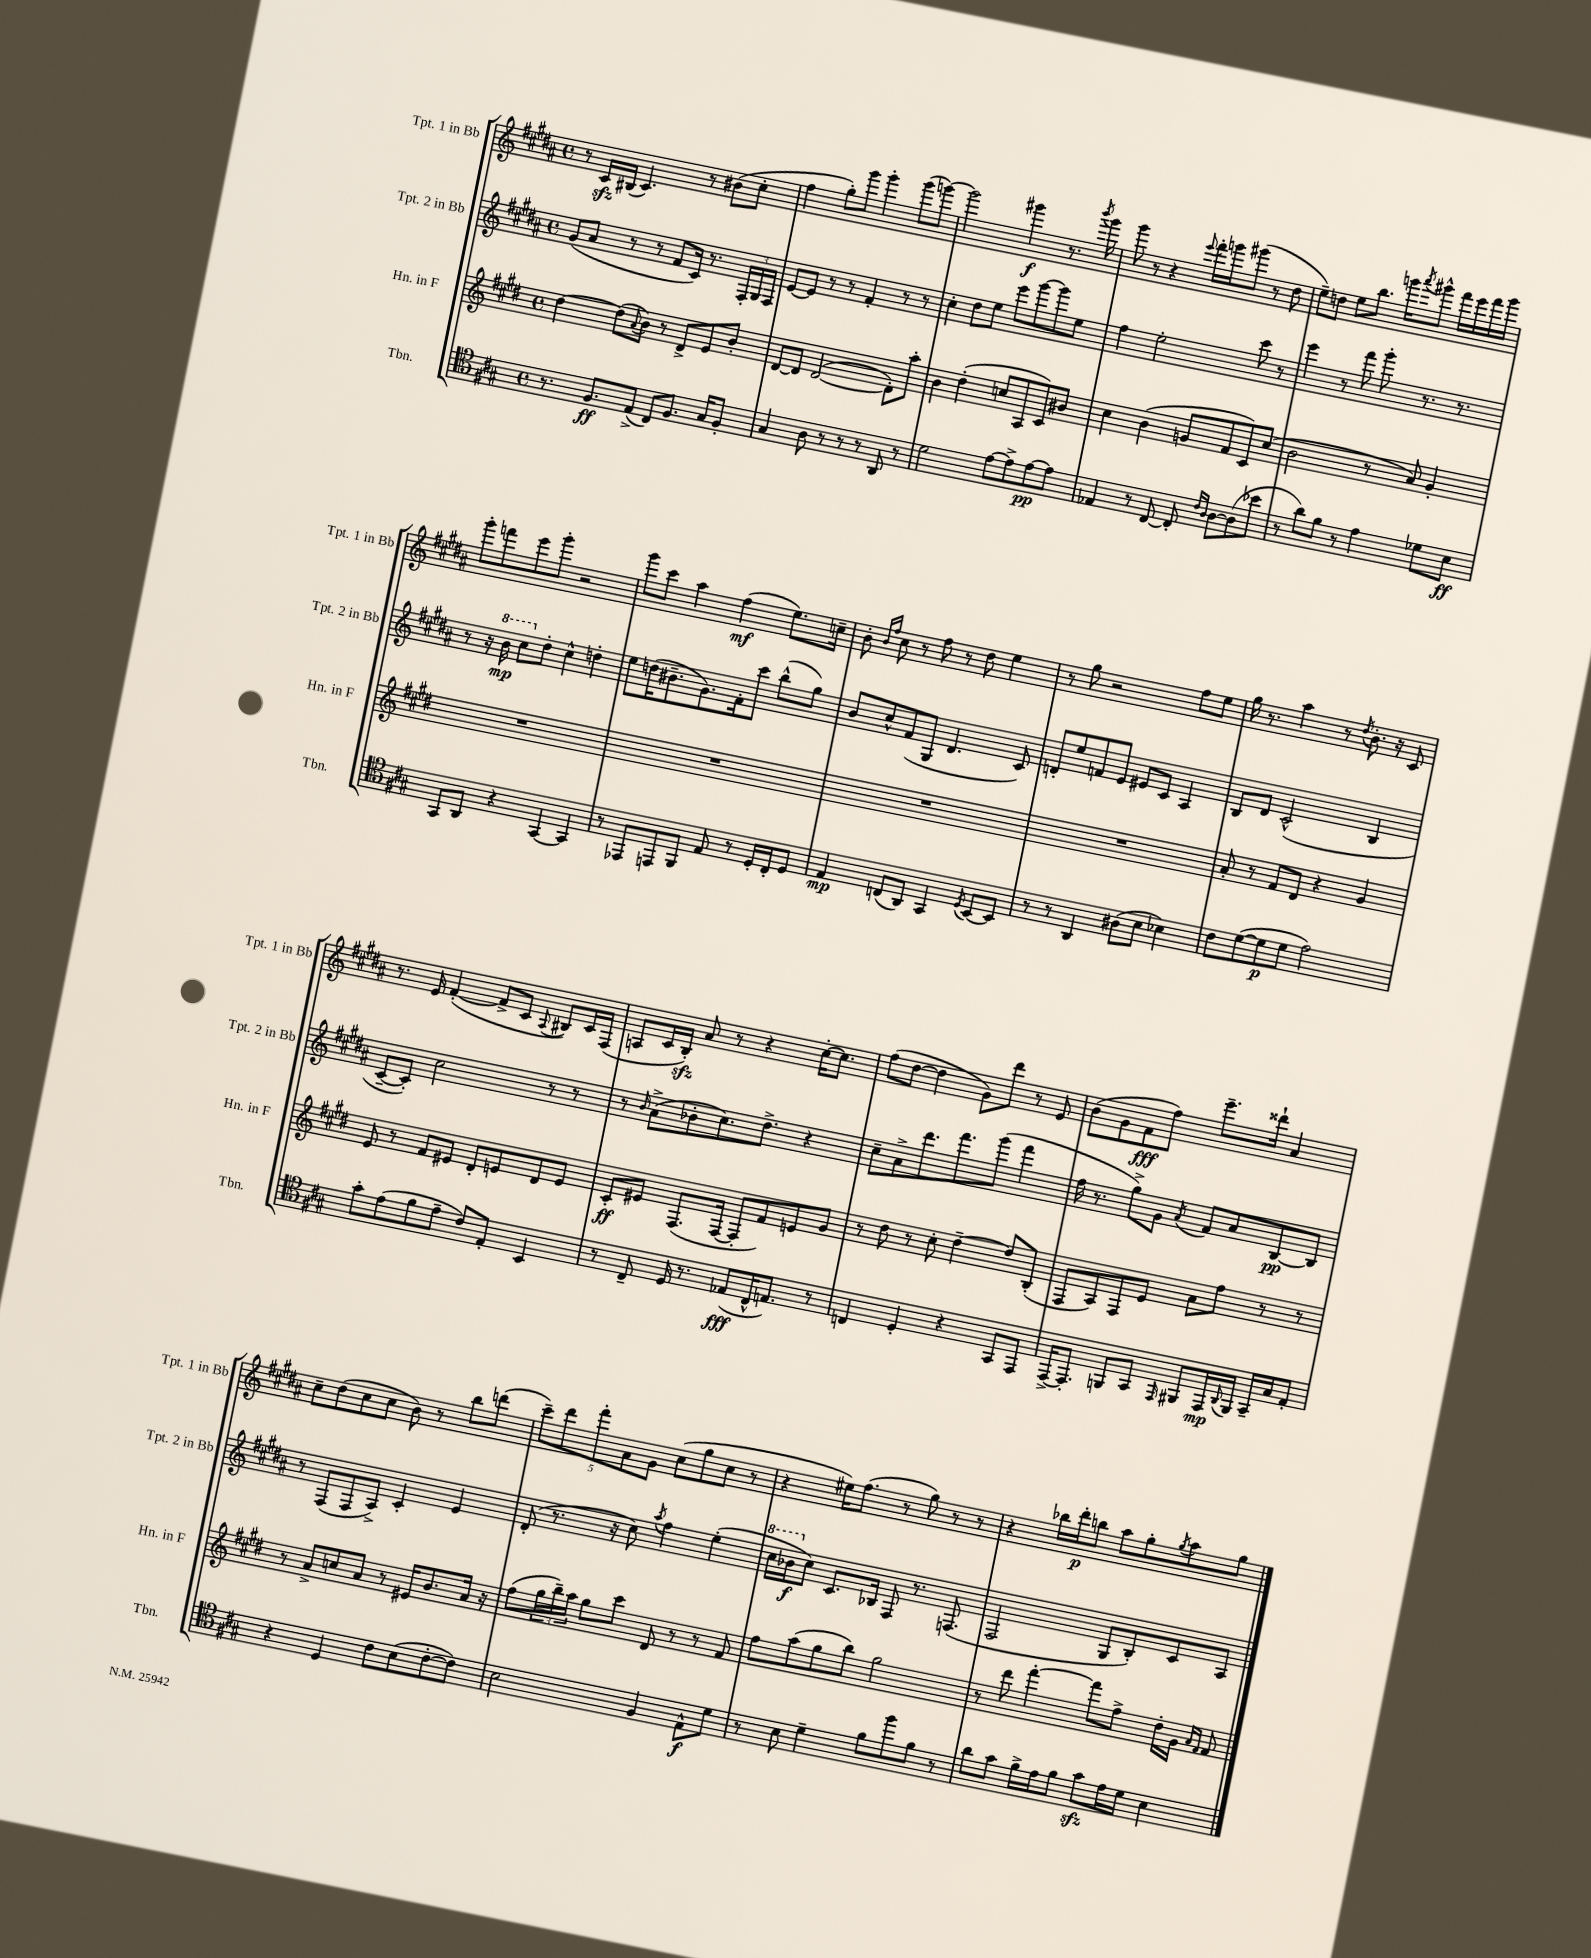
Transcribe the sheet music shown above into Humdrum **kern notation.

**kern	**kern	**kern	**kern
*staff4	*staff3	*staff2	*staff1
*clefC4	*clefG2	*clefG2	*clefG2
*k[f#c#g#]	*k[f#c#g#d#]	*k[f#c#g#d#a#]	*k[f#c#g#d#a#]
*M4/4	*M4/4	*M4/4	*M4/4
*met(c)	*met(c)	*met(c)	*met(c)
8.r	[4dd#	(8g#	8r
.	.	8a#	16c#
8.F#	.	.	(16B#
.	(8dd#]	8r	4.c#)
.	8qqa	.	.
(8E^	8b)	8r	.
8C#)	8r	8f#	.
8.F#	8d#^	16c#)	8r
.	.	8.r	.
.	8e	.	(8b#
16G#	.	.	.
8F#'	8b'	24F#'	8cc#'
.	.	24G#	.
.	.	24F#	.
=	=	=	=
4G#	[8d#	[8e	4ff#
.	8d#]	8e]	.
8A	([2d#	8r	8gg#')
8r	.	8r	8ggg#
8r	.	4f#'	4ggg#'
8r	.	.	.
8AA	8d#'])	8r	(8ggg#
8r	8aa'	8r	[8ggg)
=	=	=	=
2d	4b	4cc#'	2ggg]
.	(4dd#'	8dd#	.
.	.	8ee	.
[8e	8cc	8eee	4ggg#
8e^]	8A	[8ggg#	.
[8e	8c#)	8ggg#]	8.r
8e]	8b#	8ee	.
.	.	.	8qbbb
.	.	.	16ggg#
=	=	=	=
4E-	4cc#	4ff#	8ggg#
.	.	.	8r
8r	(4b	2ee'	4r
[8C#	.	.	.
.	.	.	8qqeee
8C#']	8g	.	16fff#'
.	.	.	16ggg
16qqc#	.	.	.
16qqA	.	.	.
[8A	8f#	.	(8ggg#
(8A]	8c#)	8ccc#	8r
8b-	(8cc#	8r	8dd#
=	=	=	=
8r	2b	4eee	8ee~)
8a)	.	.	8dd
8f#	.	8r	8ee
8r	.	8fff#	8.bb
4e	8r	8ggg#'	.
.	.	.	16ggg
.	.	.	8qaaa#
.	8a)	8.r	8ggg#^^
8d-	4g#'	.	16fff#
.	.	8.r	16eee
8B	.	.	16fff#
.	.	.	16ggg#
=	=	=	=
8GG#	1r	8r	8ggg#'
8AA	.	16r	8fff
.	.	16bb	.
4r	.	8ccc#	8eee
.	.	8dd#'	8ggg#'
[4GG#	.	4cc#^^	2r
4GG#]	.	4dd'	.
=	=	=	=
8r	1r	8ee	8ggg#
8EE-	.	(16dd	8ccc#
.	.	8.b#~	.
8EE	.	.	4aa#
8FF#	.	8.g#)	.
8E	.	.	(4ff#
.	.	16f#'	.
8r	.	8ccc#	.
16D'	.	(8bb^^	8.ee)
16C#'	.	.	.
8D	.	8gg#)	.
.	.	.	16cc~
=	=	=	=
4E	1r	8b	8b'
.	.	.	16qqb
.	.	.	16qqff#
.	.	8cc#^^	8cc#
(8C	.	(8f#	8r
8AA)	.	8G#	8ff#
4GG#	.	4.d#	8r
.	.	.	8dd#
8qD	.	.	.
[8BB	.	.	4ee
8BB]	.	8c#)	.
=	=	=	=
8r	1r	8d'	8r
8r	.	8ee	8gg#
4AA	.	8f	2r
.	.	8e	.
(8A#	.	8e#	.
8B	.	8c#	.
4B-)	.	4A#	8ff#
.	.	.	8ee
=	=	=	=
8c#	8a'	8B	16gg#
.	.	.	8.r
([8d	8r	8d#	.
8d]	8f#	(2c#^^	4aa#
8d	8d#	.	.
2e)	4r	.	8r
.	.	.	8qdd#
.	.	.	8.b'
.	4g#	4B	.
.	.	.	16r
.	.	.	8c#
=	=	=	=
8g#'	8e	[8c#~	8.r
(8e	8r	8c#'])	.
.	.	.	16e
8f#	8f#	2cc#	([4f#'
8e~	8e#	.	.
8c#)	8d#'	.	8f#^]
8E'	8e	.	8c#
.	.	.	8qqA#
4BB	8d#	8r	8B#)
.	8e	8r	16c#
.	.	.	(16F#
=	=	=	=
8r	8c#'	8r	8A
.	.	16qqb	.
8C#~	8e#	(8a#^	16c#
.	.	.	16B')
16D	(8.F#	8b-'	8a#
8.r	.	.	.
.	.	8.cc#)	8r
.	[16F#	.	.
(8E-	8F#']	.	4r
.	.	8.dd#^	.
16C#^^	8f#)	.	.
8.E)	.	.	.
.	8e	4r	[16cc#'
.	.	.	8.cc#]
8r	8g#	.	.
=	=	=	=
4C	8r	8cc#~	(8ff#
.	8dd#	8a#^	[8dd#
4D'	8r	8.ddd#	4dd#]
.	8cc#'	.	.
.	.	8.fff#	.
4r	[4dd#~	.	8g#)
.	.	(8ggg#	8ddd#
8GG#	8dd#]	4fff#	8r
8EE	(8B'	.	8e
=	=	=	=
[16EE^	8F#	16ff#	(8b
8.EE']	.	8.r	.
.	8A)	.	8g#
8FF	8F#	8gg#^)	8f#
8GG#	8e	8g#	8ff#)
16qqEE	.	8qa#	.
8FF#	8a	8f#	8.eee~
16EE	8ff#	8a#	.
8qqAA	.	.	.
16FF#	.	.	16ddd##`
16GG#~	8r	[8B	4a#
16G#	.	.	.
8E'	8r	8B]	.
=	=	=	=
4r	8r	8r	8cc#~
.	8a^	(8F#	(8dd#
4D	8cc	8F#	8cc#
.	8a	8A#^)	8cc#
8c#	8r	4c#'	8b)
(8B	16e#	.	8r
.	8.b	.	.
[8c#'	.	4e	8bb
8c#])	16a	.	(8ddd
.	16r	.	.
=	=	=	=
2B	(8ff#	(8d#'	10ccc#~)
.	.	.	10ddd#
.	24gg#	8.r	.
.	24bb~)	.	.
.	.	.	10fff#'
.	24aa	.	.
.	8gg#	.	.
.	.	.	10a#
.	.	16r	.
.	8ccc#	8cc#)	.
.	.	.	10g#
.	.	8qaa#	.
4F#	8d#	4ff#	(8cc#
.	8r	.	8gg#
8E^^	8r	(4ee'	8cc#
8d	8f#	.	8r
=	=	=	=
8r	8ff#	16ccc#	4r
.	.	16bb-	.
8B	(8aa	8cc#)	.
4d~	8gg#	8.c#	16ee#)
.	.	.	(8.ff#
.	8bb)	.	.
.	.	16B-	.
8f#	2gg#	8F#	8r
8ff#	.	8.r	8gg#)
8f#	.	.	8r
.	.	(8.F	.
8r	.	.	8r
=	=	=	=
8a	8r	2F#	4r
8g#	8ddd#	.	.
16f#^	[4fff#'	.	16bb-
16e	.	.	16ddd#'
8f#	.	.	8bb
8g#	8fff#]	8G#	8aa#
16e	8ff#^	8B')	8gg#'
16d	.	.	.
.	.	.	8qgg#
4B	16dd#'	8c#	8aa#
.	16g#	.	.
.	16qqa	.	.
.	16qqf#	.	.
.	8f#	8A#	8gg#
==	==	==	==
*-	*-	*-	*-
